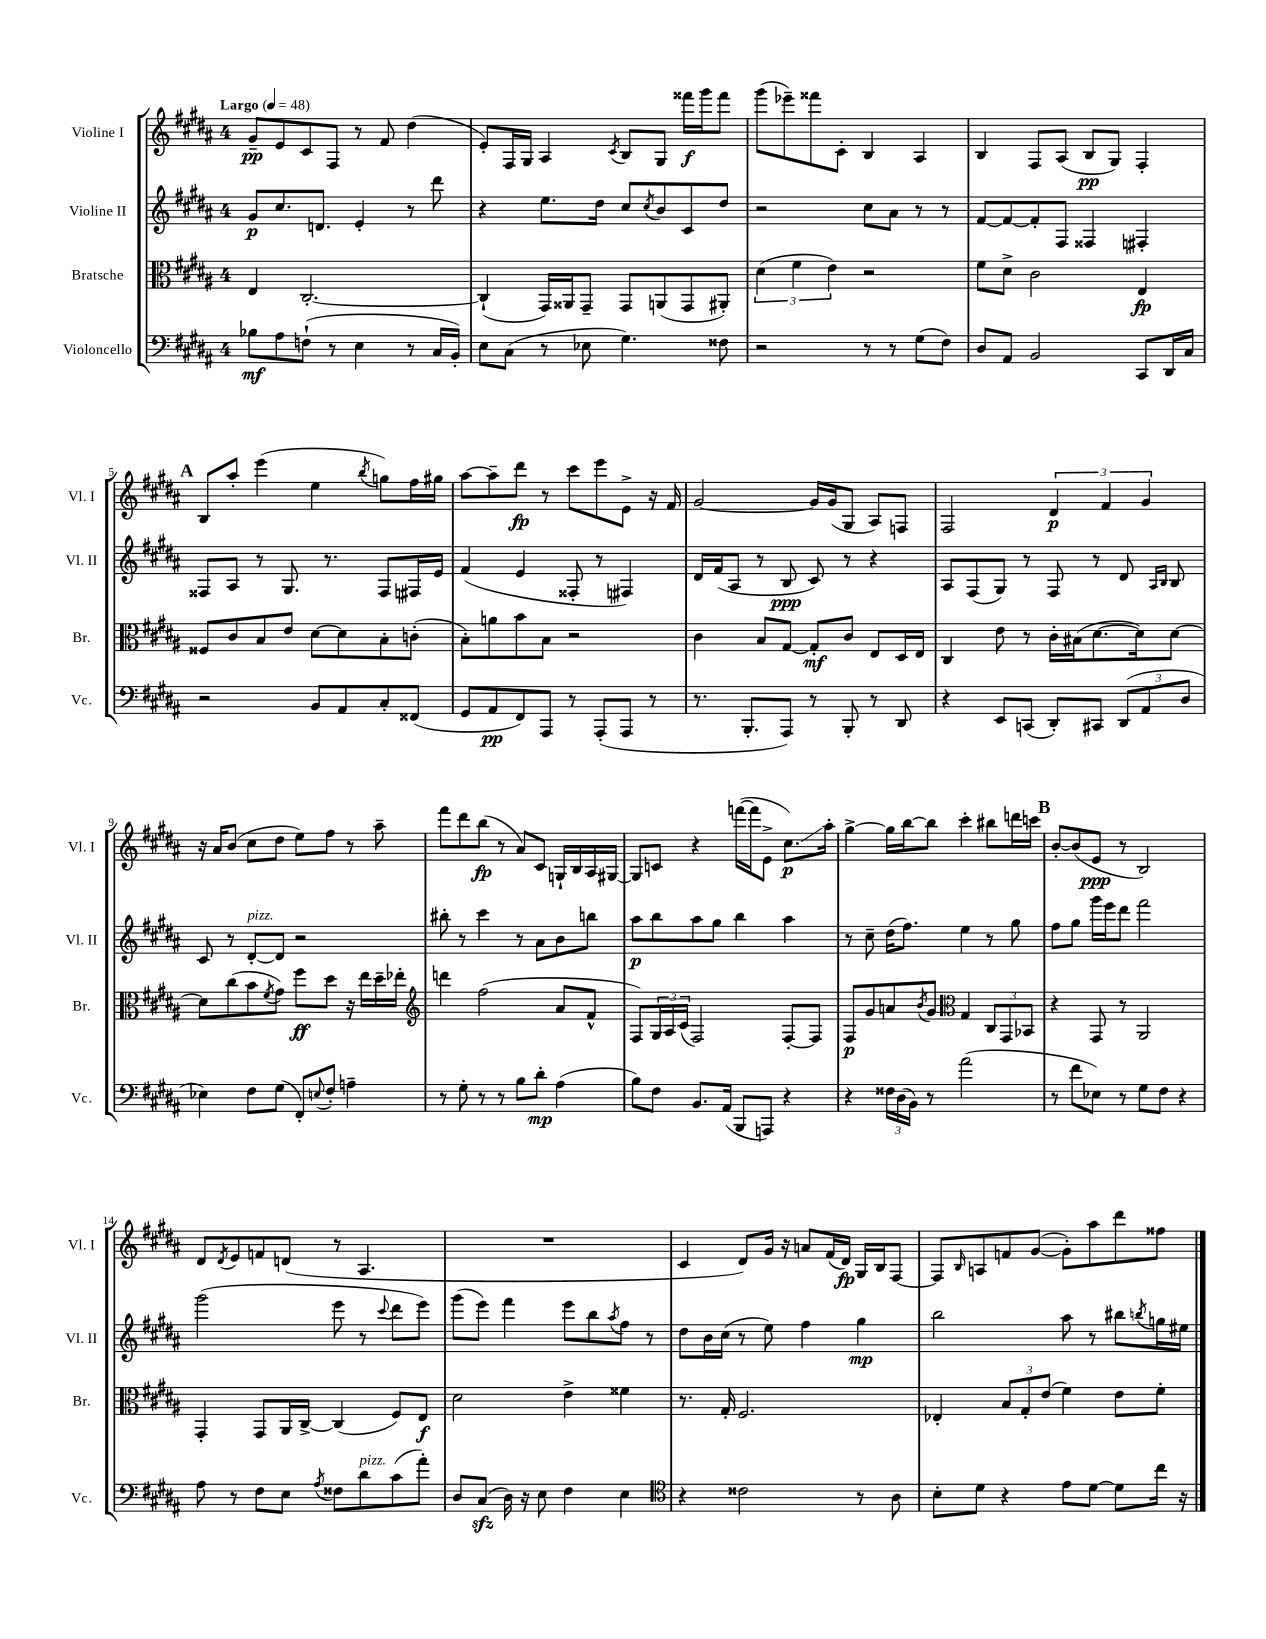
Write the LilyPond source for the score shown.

<<
\new StaffGroup <<
\new Staff = "s0" \with { instrumentName = "Violine I" shortInstrumentName = "Vl. I" } {
    \clef treble \key b \major \once \override Staff.TimeSignature.style = #'single-digit \time 4/4 \tempo "Largo" 4 = 48
    gis'8--\pp e'8 cis'8 fis8 r8 fis'8 dis''4( |
    e'8-.) fis16 gis16 ais4 \acciaccatura { cis'8 } b8 gis8 fisis'''16\f gis'''16 fisis'''8 |
    gis'''8( ees'''8--) fisis'''8 cis'8-. b4 ais4 |
    b4 fis8 ais8( b8\pp gis8) fis4-. |
    \mark \markup { \bold "A" } b8 ais''8-. e'''4( e''4 \acciaccatura { b''8 } g''8) fis''16 gis''16 |
    ais''8~ ais''8-- dis'''8\fp r8 cis'''8 e'''8 e'8-> r16 fis'16 |
    gis'2~ gis'16 gis'16( gis8 ais8) f8 |
    fis2 \tuplet 3/2 { dis'4\p fis'4 gis'4 } |
    r16 ais'16 b'8( cis''8 dis''8 e''8) fis''8 r8 ais''8-- |
    fis'''8 dis'''8 b''8\fp( r8 ais'8) cis'8 g16-! b16 ais16 gis16~ |
    gis8 c'8 r4 f'''16~( f'''16 e'8-> cis''8.\glissando\p) ais''16-. |
    gis''4~-> gis''16 b''16~ b''8 cis'''4-. bis''8 d'''16 c'''16 |
    \mark \markup { \bold "B" } b'8~-. b'8( e'8\ppp r8 b2) |
    dis'8 \acciaccatura { dis'8 } e'8 f'8 d'8( r8 ais4. |
    R1 |
    cis'4 dis'8) gis'16 r16 a'8 fis'16( dis'16\fp) gis16 b16 fis8~ |
    fis8 \grace { b16 } a8 f'8 gis'8~( gis'8-.) ais''8 dis'''8 fisis''8 \bar "|." |
}
\new Staff = "s1" \with { instrumentName = "Violine II" shortInstrumentName = "Vl. II" } {
    \clef treble \key b \major \once \override Staff.TimeSignature.style = #'single-digit \time 4/4
    gis'8\p cis''8. d'8. e'4-. r8 dis'''8 |
    r4 e''8. dis''16 cis''8 \acciaccatura { cis''8 } b'8 cis'8 dis''8 |
    r2 cis''8 ais'8 r8 r8 |
    fis'8~ fis'8~ fis'8-. fis8 fisis4 fis4-. |
    \mark \markup { \bold "A" } fisis8 ais8 r8 gis8. r8. fisis8 fis16 e'16 |
    fis'4( e'4 fisis8-. r8 fis4) |
    dis'16 fis'16( ais8 r8 b8\ppp cis'8) r8 r4 |
    ais8 fis8( gis8) r8 fis8 r8 dis'8 \grace { ais16 b16 } b8 |
    cis'8 r8 dis'8~-.^\markup { \italic "pizz." } dis'8 r2 |
    bis''8-. r8 cis'''4 r8 ais'8 b'8 b''8 |
    ais''8\p b''8 ais''8 gis''8 b''4 ais''4 |
    r8 cis''8-- dis''16( fis''8.) e''4 r8 gis''8 |
    \mark \markup { \bold "B" } fis''8 gis''8 gis'''16 e'''16 dis'''8 fis'''2 |
    gis'''2( e'''8 r8 \appoggiatura { cis'''8 } dis'''8 e'''8) |
    gis'''8( e'''8) fis'''4 e'''8 b''8 \acciaccatura { ais''8 } fis''8 r8 |
    dis''8 b'16 cis''16( r8 e''8) fis''4 gis''4\mp |
    b''2 ais''8 r8 bis''8 \acciaccatura { b''8 } g''16 eis''16 \bar "|." |
}
\new Staff = "s2" \with { instrumentName = "Bratsche" shortInstrumentName = "Br." } {
    \clef alto \key b \major \once \override Staff.TimeSignature.style = #'single-digit \time 4/4
    e4 cis2.~-. |
    cis4-!( gis,16) aisis,16 gis,8-- gis,8 a,8( gis,8 ais,8-.) |
    \tuplet 3/2 { dis'4( fis'4 e'4) } r2 |
    fis'8 dis'8-> cis'2 e4\fp |
    \mark \markup { \bold "A" } fisis8 cis'8 b8 e'8 dis'8~ dis'8 b8-. c'8-.( |
    b8-.) a'8 b'8 b8 r2 |
    cis'4 b8 gis8~ gis8-.\mf cis'8 e8 dis16 e16 |
    cis4 e'8 r8 cis'16-. bis16( dis'8.~ dis'16) dis'8~ |
    dis'8 cis''8( b'8 \acciaccatura { fis'8 } gis'8) fis''8\ff dis''8 r16 e''16 dis''16-- ees''16-. |
    \clef treble d'''4 fis''2( ais'8 fis'8-^ |
    fis8) \tuplet 3/2 { gis16 ais16 cis'16( } fis2) fis8~-. fis8 |
    fis8\p gis'8 a'8 \acciaccatura { b'8 } gis'8 \clef alto gis4 \tuplet 3/2 { cis8 gis,8 bes,8 } |
    \mark \markup { \bold "B" } r4 gis,8 r8 ais,2 |
    gis,4-. gis,8 ais,16 cis16~-> cis4( fis8) e8\f |
    dis'2 e'4-> fisis'4 |
    r8. gis16-. fis2. |
    ees4-. \tuplet 3/2 { b8 gis8-. e'8( } fis'4) e'8 fis'8-. \bar "|." |
}
\new Staff = "s3" \with { instrumentName = "Violoncello" shortInstrumentName = "Vc." } {
    \clef bass \key b \major \once \override Staff.TimeSignature.style = #'single-digit \time 4/4
    bes8\mf ais8 f8-!( r8 e4 r8 cis16 b,16-.) |
    e8 cis8( r8 ees8 gis4.) fisis8 |
    r2 r8 r8 gis8( fis8) |
    dis8 ais,8 b,2 cis,8 dis,16 cis16 |
    \mark \markup { \bold "A" } r2 b,8 ais,8 cis8-. fisis,8( |
    gis,8 ais,8\pp fis,8) ais,,8 r8 ais,,8-.( ais,,8 r8 |
    r8. b,,8.-. ais,,8) r8 b,,8-. r8 dis,8 |
    r4 e,8 c,8( dis,8-.) cis,8 \tuplet 3/2 { dis,8( ais,8 dis8 } |
    ees4) fis8 gis8( fis,8-.) \appoggiatura { e8 } fis8-. a4-- |
    r8 gis8-. r8 r8 b8 dis'8-.\mp ais4( |
    b8) fis8 b,8. ais,16( b,,8 a,,8) r4 |
    r4 \tuplet 3/2 { fisis16 dis16( b,16) } r8 ais'2( |
    \mark \markup { \bold "B" } r8 fis'8 ees8) r8 gis8 fis8 r4 |
    ais8 r8 fis8 e8 \acciaccatura { ais8 } fisis8 dis'8^\markup { \italic "pizz." } cis'8( ais'8-.) |
    dis8 cis8\sfz( dis16) r16 e8 fis4 e4 |
    \clef tenor r4 cisis'2 r8 ais8 |
    b8-. dis'8 r4 e'8 dis'8~ dis'8 cis''16 r16 \bar "|." |
}
>>
>>
